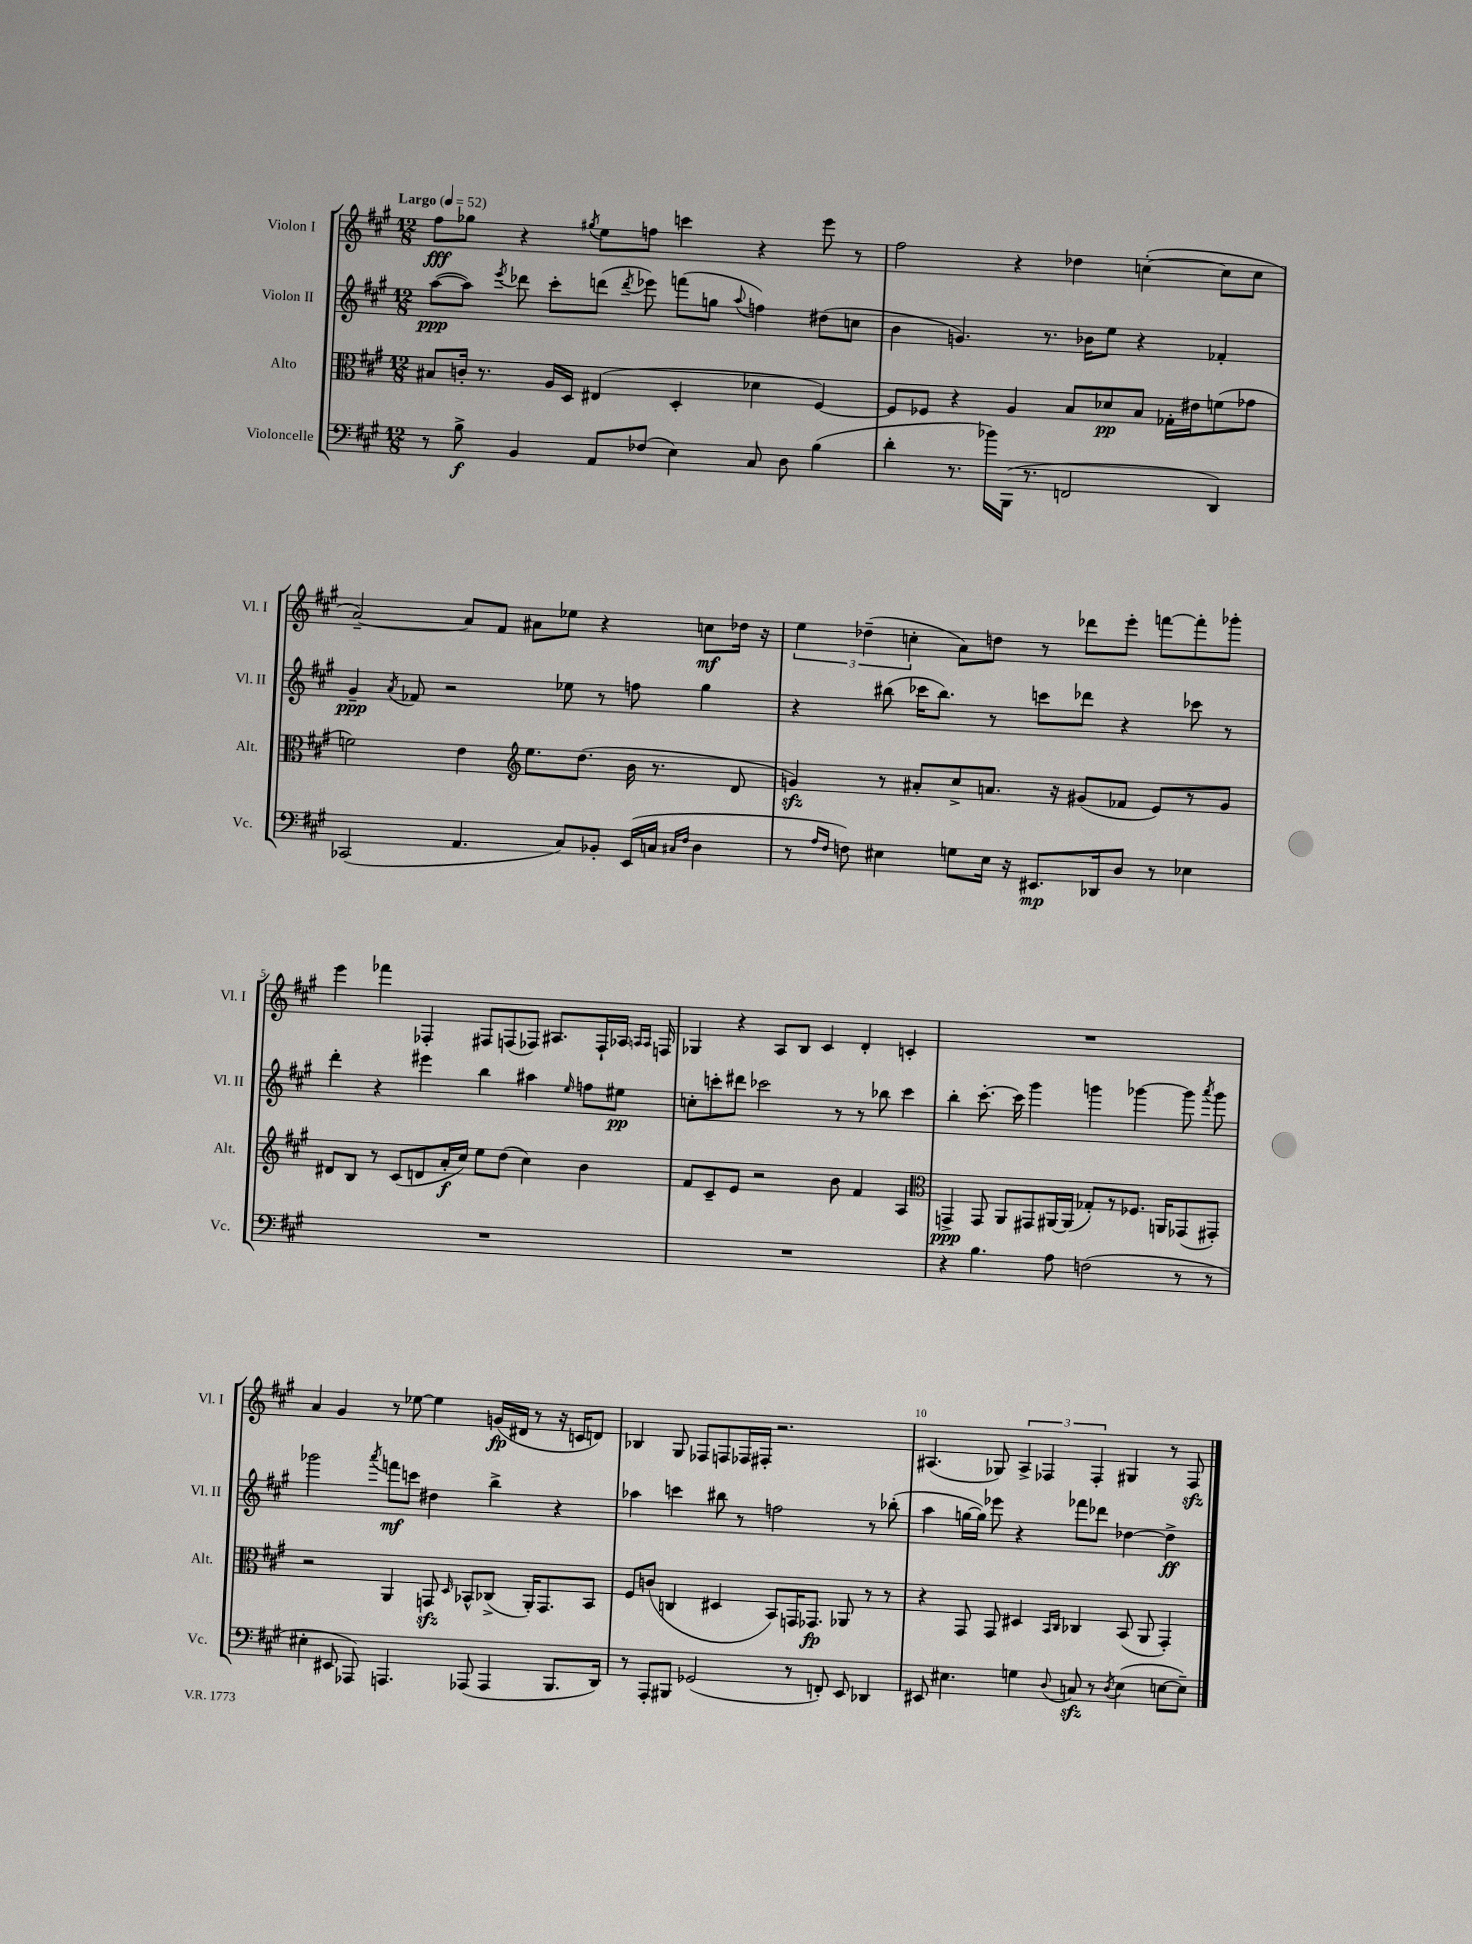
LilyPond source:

<<
\new StaffGroup <<
\new Staff = "s0" \with { instrumentName = "Violon I" shortInstrumentName = "Vl. I" } {
    \clef treble \key a \major \numericTimeSignature \time 12/8 \tempo "Largo" 4 = 52
    \autoBeamOff fis''8[\fff ges''8] r4 \acciaccatura { gis''8 } e''8[ f''8] c'''4 r4 e'''8 r8 |
    fis''2 r4 des''4 c''4~-.( c''8[ c''8] |
    a'2~--) a'8[ fis'8] ais'8[ ees''8] r4 c''8[\mf des''16] r16 |
    \tuplet 3/2 { e''4 des''4--( c''4-. } a'8[) d''8] r8 des'''8[ e'''8]-. f'''8[~ f'''8-. ges'''8]-. |
    e'''4 fes'''4 fes4-. fis8[ f8( fes8]) ais8.[ fes16-! aes16] \grace { a16[ a16] } f16 |
    ges4 r4 a8[ b8] cis'4 d'4-. c'4-. |
    R1. |
    a'4 gis'4 r8 ees''8~ ees''4 g'16[\fp( dis'16] r8 r16 c'16[ d'8]) |
    bes4 gis8 fes8[ f8 fes16 fis16]-. r2. |
    ais4.( ges8) \tuplet 3/2 { ais4-> fes4 fes4-. } gis4 r8 fes8\sfz \bar "|." |
}
\new Staff = "s1" \with { instrumentName = "Violon II" shortInstrumentName = "Vl. II" } {
    \clef treble \key a \major \numericTimeSignature \time 12/8
    \autoBeamOff a''8[~\ppp( a''8]) \acciaccatura { e'''8 } des'''8 cis'''8[-. d'''8]( \acciaccatura { d'''8 } ees'''8) f'''8[( g''8] \appoggiatura { a''8 } f''4) dis''8[( c''8] |
    b'4 g'4.) r8. bes'16[ e''8] r4 fes'4-. |
    gis'4--\ppp \acciaccatura { a'8 } fes'8 r2 ees''8 r8 f''8 gis''4 |
    r4 bis''8( ces'''16[ bis''8.]) r8 c'''8[ des'''8] r4 ces'''8 r8 |
    d'''4-. r4 eis'''4 b''4 ais''4 \grace { e''16 } f''8[ eis''8]\pp |
    c''8[-. c'''8-. dis'''8] ces'''2 r8 r8 bes''8 ces'''4 |
    b''4-. cis'''8.~-. cis'''16 gis'''4 g'''4 ges'''4~ ges'''8 \acciaccatura { a'''8 } ges'''8 |
    ges'''2 \acciaccatura { a'''8 } f'''8[\mf c'''8] dis''4 b''4-> r4 |
    aes''4 c'''4 bis''8 r8 f''2 r8 bes''8-.( |
    a''4 g''16[~ g''16]) ees'''8 r4 fes'''8[ des'''8] des''4~ des''4->\ff \bar "|." |
}
\new Staff = "s2" \with { instrumentName = "Alto" shortInstrumentName = "Alt." } {
    \clef alto \key a \major \numericTimeSignature \time 12/8
    \autoBeamOff bis8[ c'16]-. r8. a16[ d16] eis4( d4-. des'4 fis4~) |
    fis8[ fes8] r4 a4 b8[ des'8\pp b8] ges16[-. eis'16 f'8( ges'8] |
    f'2) e'4 \clef treble e''8.[ d''8.]( b'16 r8. d'8 |
    g'4\sfz) r8 ais'8[-. cis''8-> a'8.] r16 gis'8[( fes'8] e'8[) r8 gis'8] |
    dis'8[ b8] r8 cis'8[( d'8 a'16-.\f cis''16]) e''8[ d''8]( cis''4) b'4 |
    fis'8[ cis'8-- e'8] r2 b'8 fis'4 a4 |
    \clef alto g,4->\ppp g,8 a,8[ gis,8 ais,16~ ais,16]( ges8[-.) r8 fes8.] a,16[ ges,8( gis,8]-.) |
    r2 a,4 g,8\sfz \grace { d16 } bes,8[-^ ces8]->( a,16[-.) g,8. bes,8] |
    fis8[ c'8]( c4 dis4 b,8[) g,16 ges,8.]\fp aes,8 r8 r8 |
    r4 gis,8 gis,8 dis4 \grace { b,16[ cis16] } ces4 b,8( a,8 gis,4-.) \bar "|." |
}
\new Staff = "s3" \with { instrumentName = "Violoncelle" shortInstrumentName = "Vc." } {
    \clef bass \key a \major \numericTimeSignature \time 12/8
    \autoBeamOff r8 b8->\f b,4 a,8[ fes8]( e4) cis8 d8 b4( |
    d'4-. r8. bes'16[) b,,16]( r8. f,2 d,4) |
    ces,2( a,4. cis8[) bes,8]-. e,16[( c16] \grace { cis16[ fis16] } d4 |
    r8 \grace { a16[ fis16] } f8) eis4 g8[ eis16] r16 eis,8.[\mp des,16 d8] r8 ees4 |
    R1. |
    R1. |
    r4 b4. a8 f2( r8 r8 |
    eis4-. eis,8 aes,,8) a,,4. aes,,8( aes,,4 b,,8.[ d,16]) |
    r8 a,,8[-. bis,,8] ges,2( r8 f,8-.) e,8 des,4 |
    eis,8 eis4. g4 \appoggiatura { d8 } c8\sfz r8 \acciaccatura { d8 } eis4( e8[~ e8]--) \bar "|." |
}
>>
>>
\layout { \context { \Score \override BarNumber.break-visibility = ##(#f #t #t) barNumberVisibility = #(every-nth-bar-number-visible 5) } }
